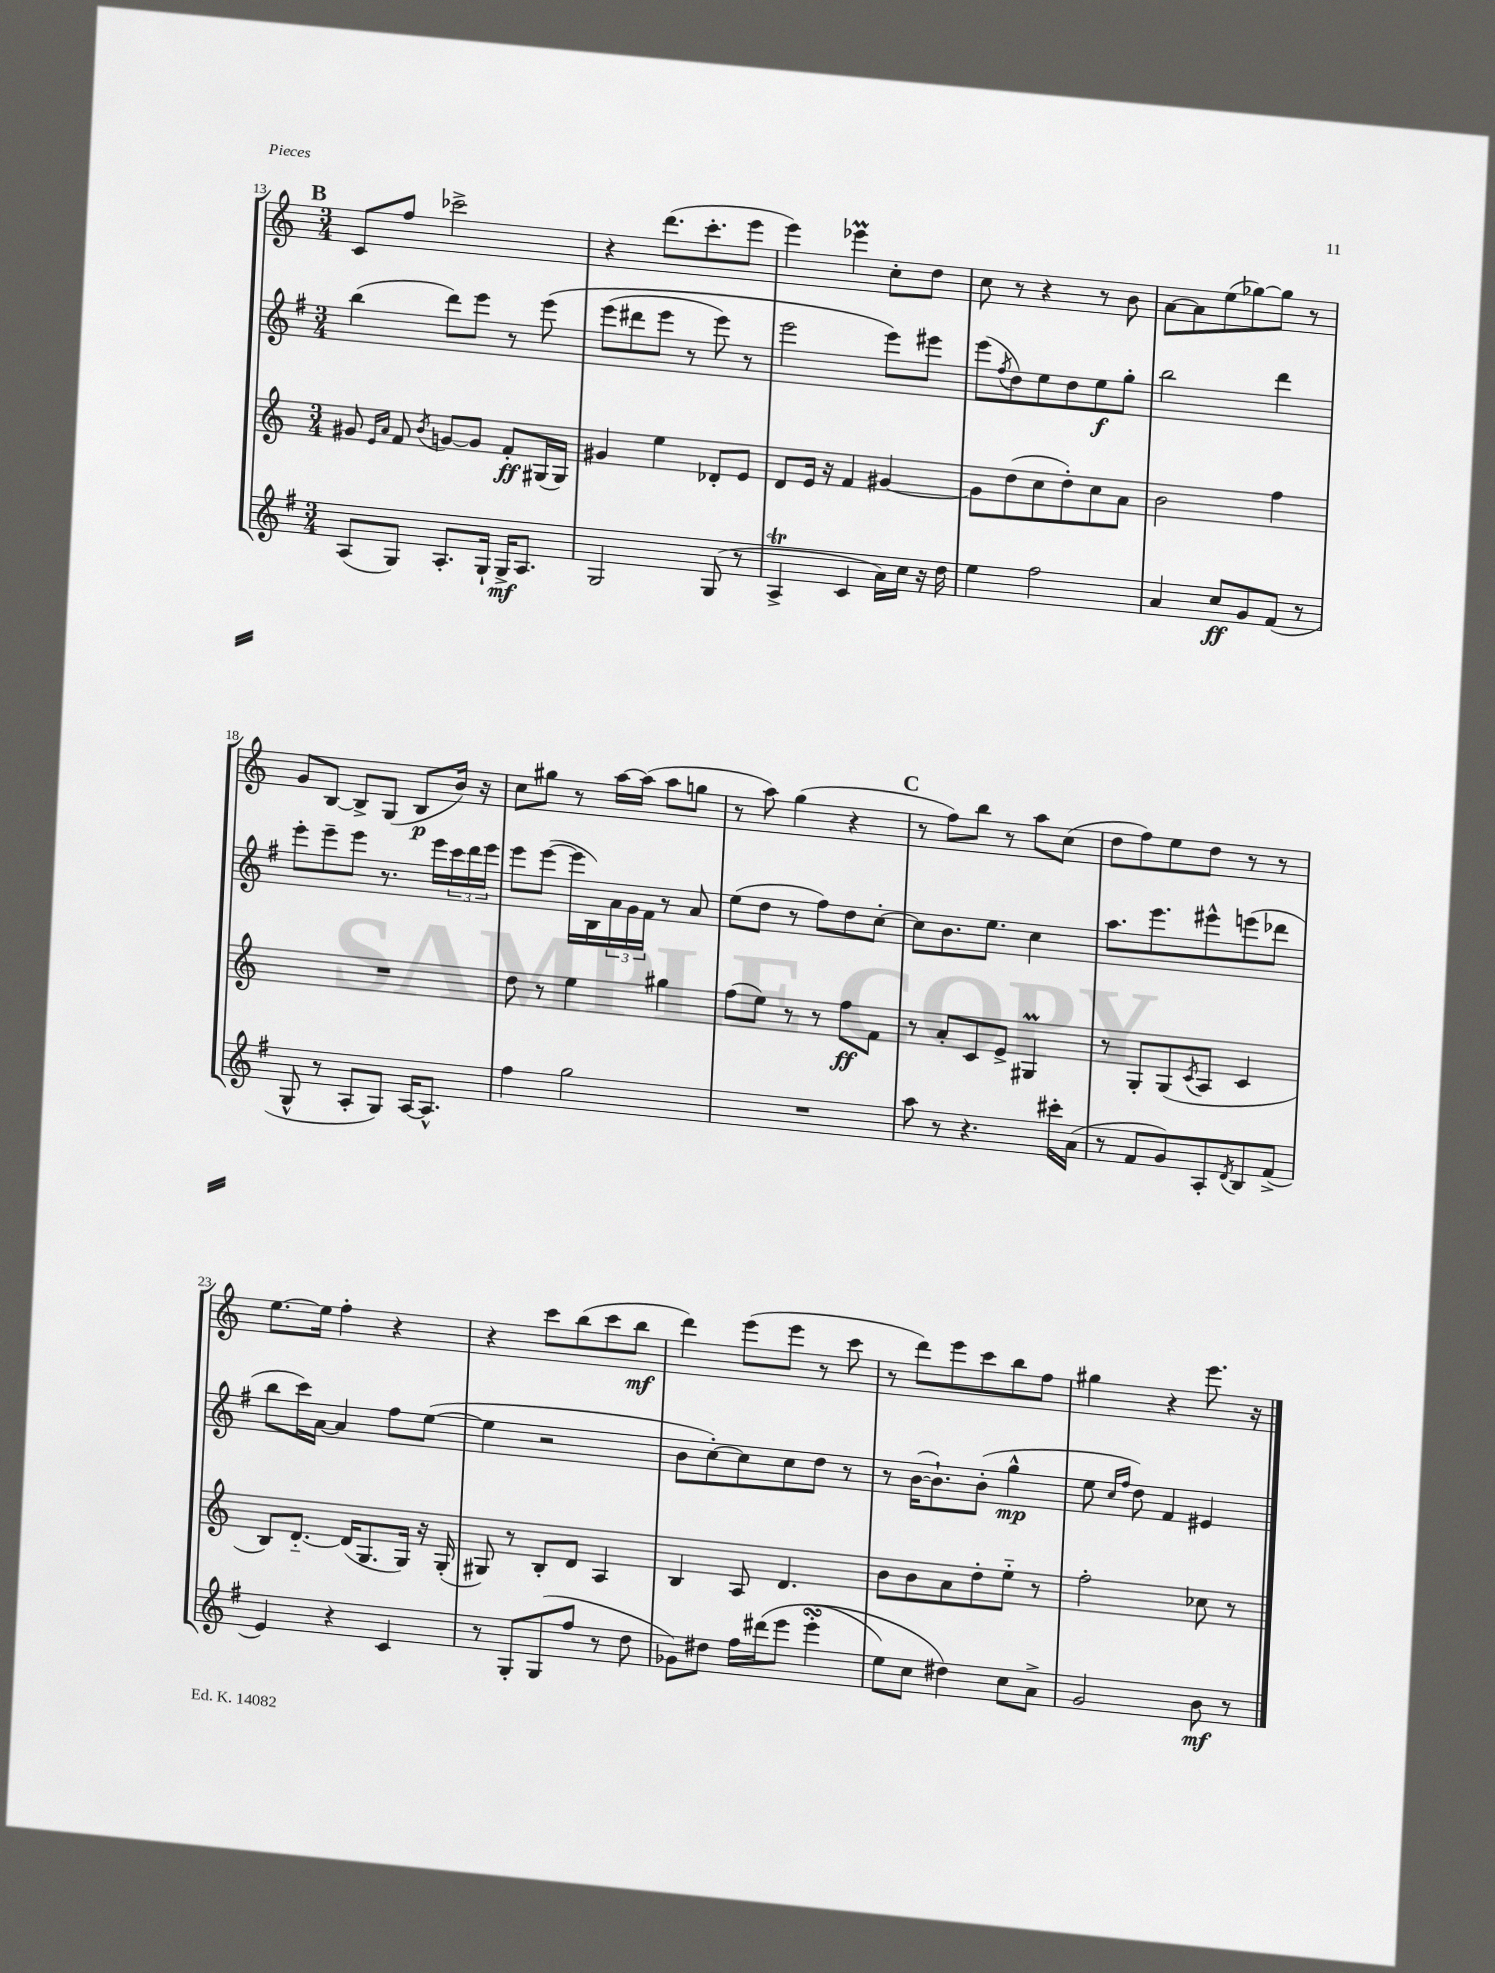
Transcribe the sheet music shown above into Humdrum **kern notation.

**kern	**kern	**kern	**kern
*staff4	*staff3	*staff2	*staff1
*clefG2	*clefG2	*clefG2	*clefG2
*k[f#]	*k[]	*k[f#]	*k[]
*M3/4	*M3/4	*M3/4	*M3/4
(8A	8g#	(4bb	8c
.	16qqe	.	.
.	16qqa	.	.
8G)	8f	.	8ff
.	8qb	.	.
8.A'	[8g	8ddd)	2ccc-^
.	8g]	8eee	.
16G`	.	.	.
16G^	8f'	8r	.
8.A	.	.	.
.	(16G#	&(8eee	.
.	16G#)	.	.
=	=	=	=
2G	4g#	(8eee	4r
.	.	8ddd#	.
.	4ee	8eee	(8.ddd
.	.	8r	.
.	.	.	8.ccc'
(8G	8d-'	8eee)	.
8r	8e	8r	8eee
=	=	=	=
4A^	8d	2eee	4eee)
.	16e	.	.
.	16r	.	.
4c	4f	.	4eee-
16a)	[4g#	8eee&)	8cc'
16cc	.	.	.
16r	.	8eee#	8dd
16dd	.	.	.
=	=	=	=
4ee	8g#]	(8eee	8cc
.	.	8qff#	.
.	(8dd	8dd)	8r
2ff#	8cc	8ee	4r
.	8dd')	8dd	.
.	8cc	8ee	8r
.	8a	8gg'	8b
=	=	=	=
4a	2b	2bb	[8a
.	.	.	8a]
8cc	.	.	(8ee
8g	.	.	[8gg-)
(8f#	4ff	4ddd	8gg-]
8r	.	.	8r
=	=	=	=
8G^^	2.r	8eee'	8g
8r	.	8eee~	[8B
8A'	.	8eee	8B^]
8G)	.	8.r	(8G
[16A	.	.	8B
8.A^^]	.	16eee	.
.	.	24ccc	16b)
.	.	24ddd	.
.	.	.	16r
.	.	24eee	.
=	=	=	=
4ff#	8dd	8eee	8cc
.	8r	([8eee	8gg#
2gg	4ee	16eee]	8r
.	.	16B)	.
.	.	24a	[16aa
.	.	24g	.
.	.	.	(16aa]
.	.	24f#	.
.	4gg#	8r	8aa
.	.	8a	8gg
=	=	=	=
2.r	(8ff	(8ee	8r
.	8ee)	8dd	8aa)
.	8r	8r	(4gg
.	8r	8ff#)	.
.	8ff	8dd	4r
.	8f	[8cc'	.
=	=	=	=
8aa	8r	8cc]	8r
8r	8a'	8.b	8ff)
4.r	8c	.	8bb
.	.	8.ee	.
.	8e^	.	8r
.	4G#	4cc	8aa
16ccc#'	.	.	(8cc
(16a	.	.	.
=	=	=	=
8r	8r	8.aa	8dd
8f#	8G'	.	8ff)
.	.	8.eee	.
8g)	(8G	.	8ee
.	8qc	.	.
8A'	8A	8eee#^^	8dd
8qd	.	.	.
8B	4c	(8eee	8r
(8f#^	.	8ddd-	8r
=	=	=	=
4e)	8B)	8bb	[8.ee
.	[8.d'~	16ccc)	.
.	.	[16a	16ee]
4r	.	4a]	4ff'
.	(16d]	.	.
.	8.G	.	.
4c	.	8ff#	4r
.	16G)	.	.
.	16r	([8ee	.
.	(16G'	.	.
=	=	=	=
8r	8G#)	4ee]	4r
8G'	8r	.	.
(8G	8B'	2r	8ccc
8ff#	8d	.	(8bb
8r	4A	.	8ccc
8dd	.	.	8bb
=	=	=	=
8g-)	4B	8b	4ddd)
8dd#	.	[8cc')	.
16ff#	8A	8cc]	(8eee
&(16ddd#	.	.	.
8eee	4.d	8cc	8eee
(4eee'	.	8dd	8r
.	.	8r	8ccc
=	=	=	=
8ee)	8b	8r	8r
8cc	8b	([16b	8ddd)
.	.	8.b`])	.
4dd#&)	8a	.	8eee
.	8dd'	(8b'	8ccc
8cc	8ee'~	4gg^^	8bb
8a^	8r	.	8ff
=	=	=	=
2g	2ff'	8ee	4gg#
.	.	16qqcc	.
.	.	16qqff#	.
.	.	8dd)	.
.	.	4f#	4r
8b	8cc-	4e#	8.eee
8r	8r	.	.
.	.	.	16r
==	==	==	==
*-	*-	*-	*-
